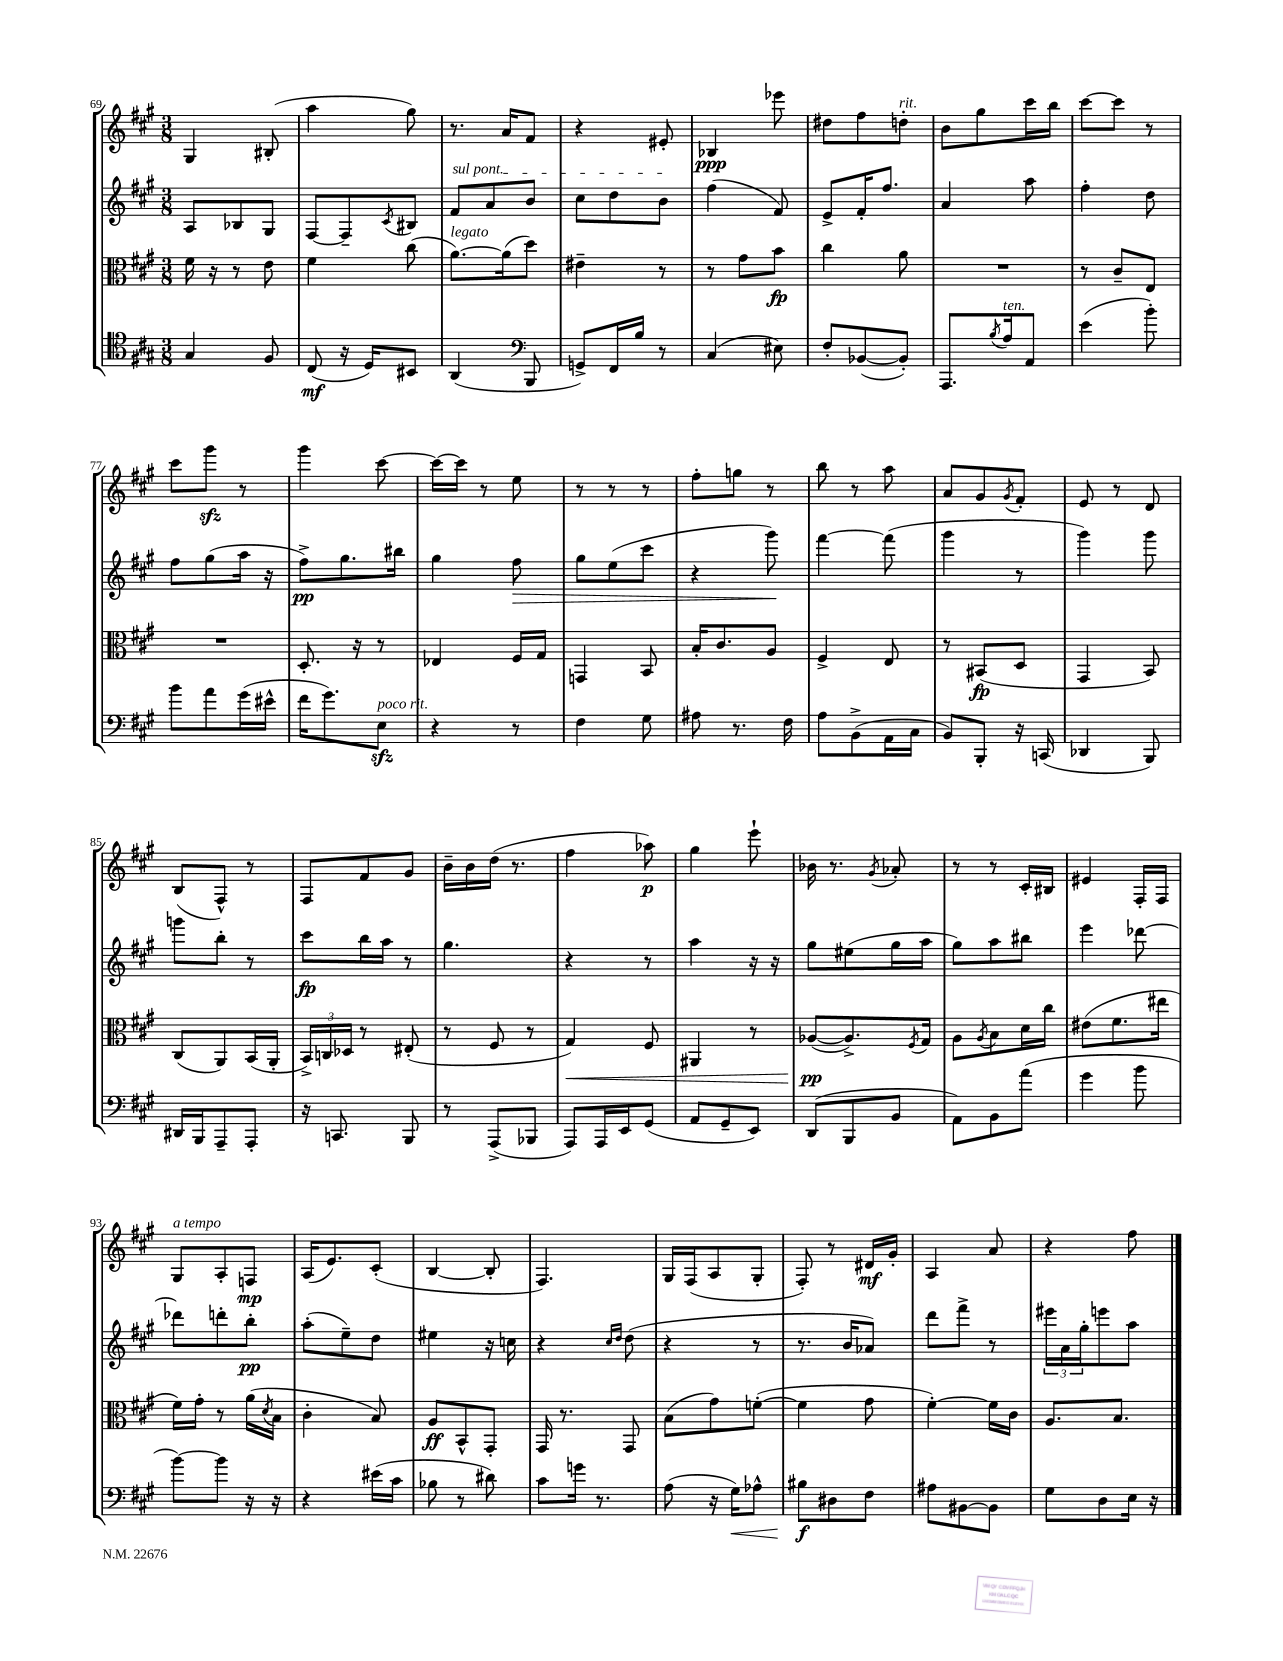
<<
\new StaffGroup <<
\new Staff = "s0" {
    \clef treble \key a \major \numericTimeSignature \time 3/8
    gis4 bis8-.( |
    a''4 gis''8) |
    r8. a'16 fis'8 |
    r4 eis'8-. |
    bes4\ppp ees'''8 |
    dis''8 fis''8 d''8-.^\markup { \italic "rit." } |
    b'8 gis''8 cis'''16 b''16 |
    cis'''8~ cis'''8 r8 |
    cis'''8 gis'''8\sfz r8 |
    gis'''4 cis'''8~ |
    cis'''16~ cis'''16 r8 e''8 |
    r8 r8 r8 |
    fis''8-. g''8 r8 |
    b''8 r8 a''8 |
    a'8 gis'8 \acciaccatura { gis'8 } fis'8-. |
    e'8 r8 d'8 |
    b8( fis8-^) r8 |
    fis8 fis'8 gis'8 |
    b'16-- b'16 d''16( r8. |
    fis''4 aes''8\p) |
    gis''4 e'''8-! |
    bes'16 r8. \acciaccatura { gis'8 } aes'8-. |
    r8 r8 cis'16-. bis16 |
    eis'4 fis16-. fis16 |
    gis8^\markup { \italic "a tempo" } a8-. f8\mp |
    a16( e'8.) cis'8-.( |
    b4~ b8-. |
    fis4.) |
    gis16 fis16( a8 gis8-. |
    fis8-.) r8 dis'16\mf gis'16-. |
    a4 a'8 |
    r4 fis''8 \bar "|." |
}
\new Staff = "s1" {
    \clef treble \key a \major \numericTimeSignature \time 3/8
    a8 bes8 gis8 |
    fis8~ fis8-- \acciaccatura { cis'8 } bis8 |
    \once \override TextSpanner.bound-details.left.text = \markup { \italic "sul pont." } fis'8\startTextSpan a'8 b'8 |
    cis''8 d''8 b'8\stopTextSpan |
    fis''4( fis'8) |
    e'8-> fis'16-. fis''8. |
    a'4 a''8 |
    fis''4-. d''8 |
    fis''8 gis''8( a''16 r16 |
    fis''8->\pp) gis''8. bis''16 |
    gis''4 fis''8\> |
    gis''8 e''8( cis'''8 |
    r4 gis'''8\!) |
    fis'''4~ fis'''8( |
    gis'''4 r8 |
    gis'''4) gis'''8 |
    g'''8 b''8-. r8 |
    cis'''8\fp b''16 a''16 r8 |
    gis''4. |
    r4 r8 |
    a''4 r16 r16 |
    gis''8 eis''8( gis''16 a''16 |
    gis''8) a''8 bis''8 |
    e'''4 des'''8~ |
    des'''8 d'''8-. b''8-.\pp |
    a''8-.( e''8--) d''8 |
    eis''4 r16 c''16 |
    r4 \grace { cis''16 d''16 } d''8( |
    r4 r8 |
    r8. b'16 aes'8) |
    d'''8 fis'''8-> r8 |
    \tuplet 3/2 { eis'''16 a'16 gis''16-. } e'''8 a''8 \bar "|." |
}
\new Staff = "s2" {
    \clef alto \key a \major \numericTimeSignature \time 3/8
    fis'16 r16 r8 e'8 |
    fis'4 cis''8( |
    a'8.~^\markup { \italic "legato" }) a'16( d''8) |
    eis'4-- r8 |
    r8 gis'8 b'8\fp |
    cis''4 a'8 |
    R4. |
    r8 cis'8-- e8 |
    R4. |
    d8.-. r16 r8 |
    ees4 fis16 gis16 |
    g,4 b,8 |
    b16-. cis'8. a8 |
    fis4-> e8 |
    r8 bis,8\fp( d8 |
    gis,4 b,8) |
    cis8( a,8) b,16( a,16-. |
    \tuplet 3/2 { b,16->) c16 des16 } r8 eis8-.( |
    r8 fis8 r8 |
    gis4\<) fis8 |
    ais,4 r8 |
    aes8~\pp\!( aes8.->) \acciaccatura { fis8 } gis16 |
    a8 \acciaccatura { a8 } b8 d'16 cis''16 |
    eis'8( fis'8. eis''16 |
    fis'16) gis'16-. r8 a'16( \acciaccatura { d'8 } b16 |
    cis'4-. b8) |
    a8\ff b,8-^ gis,8-. |
    gis,16 r8. gis,8 |
    b8( gis'8) f'8~-.( |
    f'4 gis'8 |
    fis'4~-.) fis'16 cis'16 |
    a8. b8. \bar "|." |
}
\new Staff = "s3" {
    \clef tenor \key a \major \numericTimeSignature \time 3/8
    gis4 fis8 |
    cis8\mf( r16 d16) bis,8 |
    a,4( \clef bass b,,8 |
    g,8->) fis,16 b16 r8 |
    cis4( eis8) |
    fis8-. bes,8~( bes,8-.) |
    a,,8. \acciaccatura { b8 } a16^\markup { \italic "ten." } a,8 |
    e'4( b'8-.) |
    b'8 a'8 gis'16( eis'16-^ |
    fis'16 gis'8.) e8\sfz^\markup { \italic "poco rit." } |
    r4 r8 |
    fis4 gis8 |
    ais8 r8. fis16 |
    a8 b,8->( a,16 cis16 |
    b,8) b,,8-. r16 c,16( |
    des,4 b,,8) |
    dis,16 b,,16 a,,8-- a,,8-. |
    r16 c,8. b,,8 |
    r8 a,,8->( bes,,8 |
    a,,8) a,,16 e,16 gis,8( |
    a,8 gis,8-- e,8) |
    d,8( b,,8 b,8 |
    a,8) b,8 a'8( |
    gis'4 b'8 |
    b'8~) b'8 r16 r16 |
    r4 eis'16( cis'16 |
    bes8 r8 dis'8) |
    cis'8 g'16 r8. |
    a8( r16 gis16\<) aes8-^ |
    bis8\f\! dis8 fis8 |
    ais8 bis,8~ bis,8 |
    gis8 d8 e16 r16 \bar "|." |
}
>>
>>
\layout { \context { \Score currentBarNumber = #69 } }
